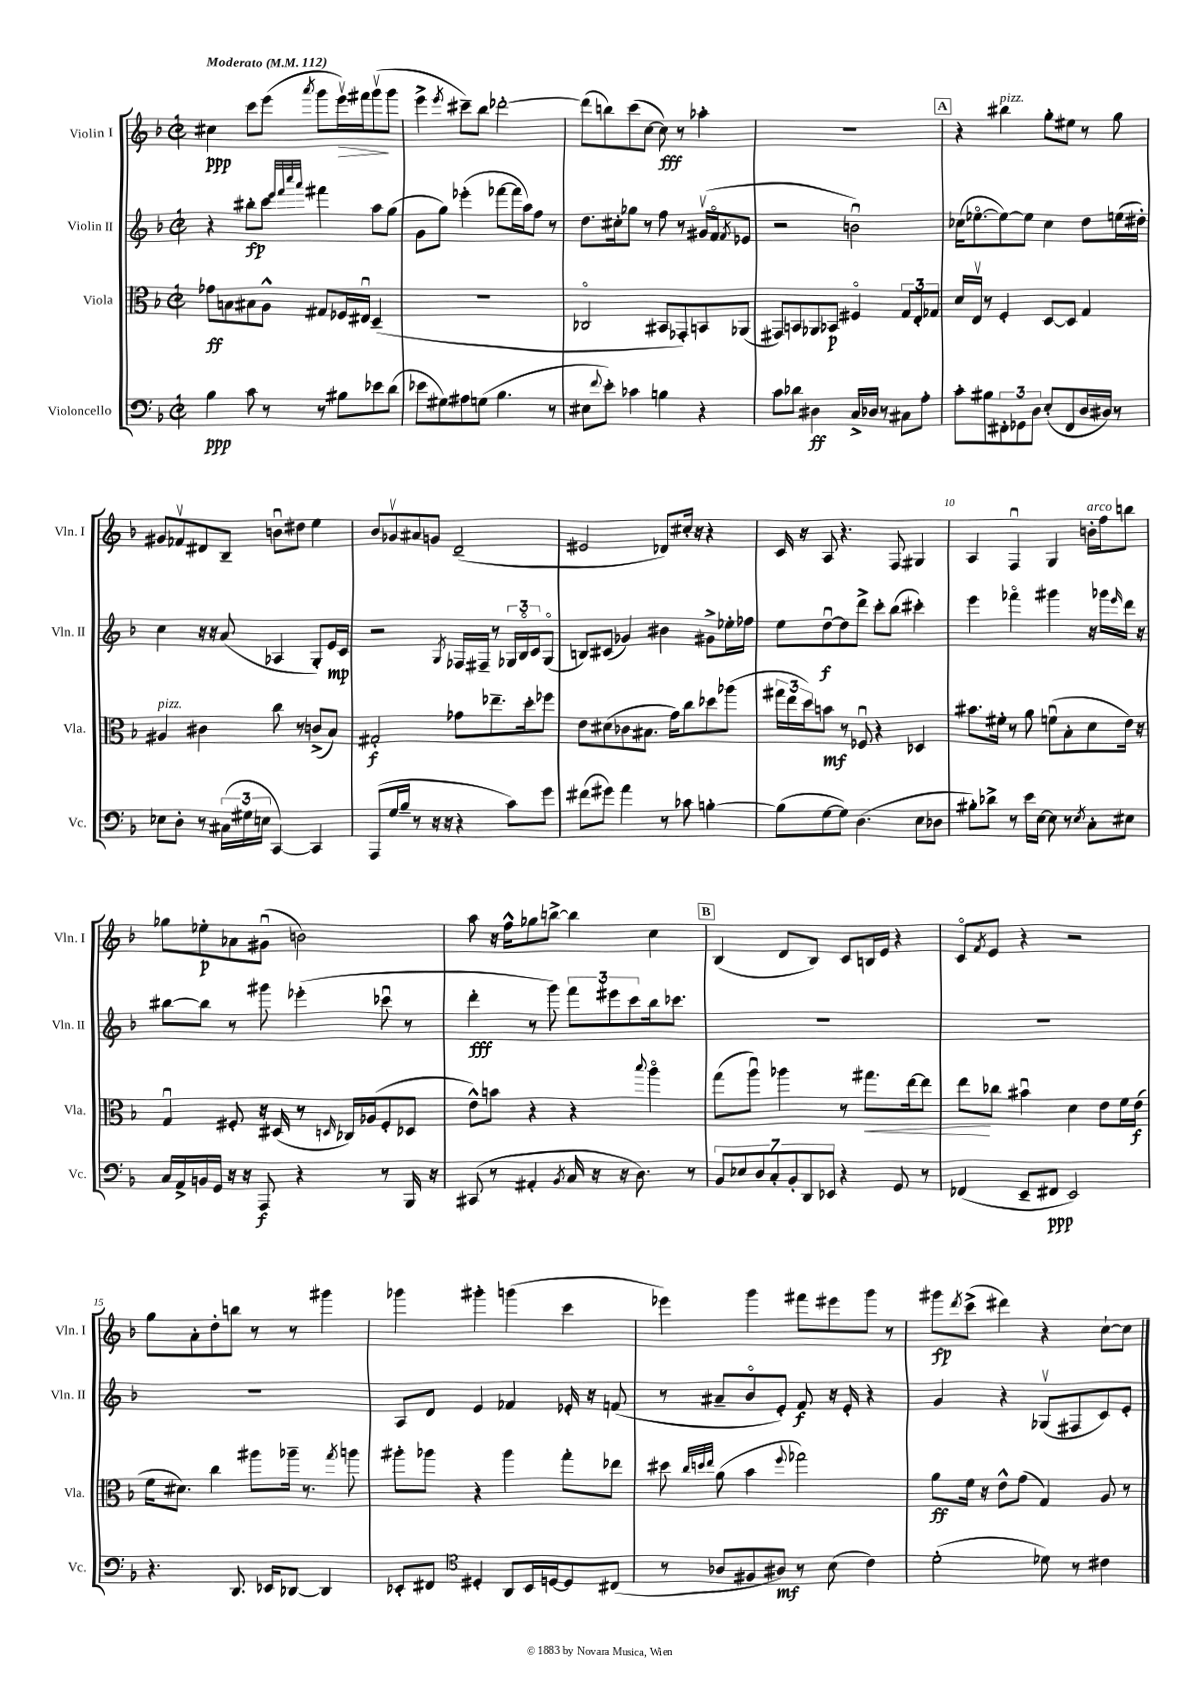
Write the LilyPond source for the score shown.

<<
\new StaffGroup <<
\new Staff = "s0" \with { instrumentName = "Violin I" shortInstrumentName = "Vln. I" } {
    \clef treble \key f \major \defaultTimeSignature \time 2/2 \tempo "Moderato" 4 = 112
    cis''4\ppp c'''8 e'''8( \acciaccatura { a'''8 } g'''8 e'''16\upbow\>) fis'''16 g'''8\upbow\!( g'''8 |
    e'''4-> \acciaccatura { e'''8 } cis'''8--) bes''8 des'''2~-. |
    des'''8( b''8) c'''8( c''8~ c''8\fff) r8 aes''4-. |
    R1 |
    \mark \markup { \box "A" } r4 bis''4^\markup { \italic "pizz." } g''8-. eis''8 r8 g''8 |
    gis'8 fes'8\upbow dis'8 bes8-- b'8\downbow dis''8 e''4 |
    bes'8 ges'8\upbow ais'8 g'8 d'2--( |
    eis'2 des'8) cis''16-. r16 r4 |
    c'16 r16 a8 r4. f8 gis4 |
    a4 f4\downbow g4 b'16-.^\markup { \italic "arco" } f''16 b''8 |
    ges''8 ees''8-.\p aes'8 gis'8\downbow( b'2) |
    a''8 r16 f''16-^ ges''8 b''8~-> b''4 c''4 |
    \mark \markup { \box "B" } bes4( d'8 bes8) c'8 b16 e'16 r4 |
    c'8\flageolet \acciaccatura { f'8 } e'8 r4 r2 |
    g''8 a'8-. d''8-. b''8 r8 r8 gis'''4 |
    ges'''4 gis'''4-. g'''4( c'''4 |
    ees'''4) g'''4 fis'''8 eis'''8 g'''8 r8 |
    gis'''8\fp \acciaccatura { d'''8 } c'''8->( dis'''4) r4 c''8~-! c''8 \bar "|." |
}
\new Staff = "s1" \with { instrumentName = "Violin II" shortInstrumentName = "Vln. II" } {
    \clef treble \key f \major \defaultTimeSignature \time 2/2
    r4 bis''8-.\fp c'''8 \grace { e'''32 f'''32 c''''32 a'''32 } fis'''4 a''8 g''8( |
    g'8 g''8) ees'''4-.( fes'''8~ fes'''16 a''16) f''8 r8 |
    d''8. cis''16-. ges''8 r8 f''8 r8 gis'16\upbow( f'16\flageolet \acciaccatura { f'8 } ees'8 |
    r2 b'2\downbow) |
    \mark \markup { \box "A" } ces''16( ees''8.~\flageolet ees''8~) ees''8 ces''4 d''8 e''16( dis''16-.) |
    c''4 r16 r16 a'8( aes4 g8-.) e'16\mp c'16 |
    r2 \acciaccatura { g8 } fes16 fis16-- r8 \tuplet 3/2 { ges16 bes16\flageolet c'16 } ges8\flageolet( |
    b8) cis'8( ges'4) bis'4 gis'8-> ees''16-. fes''16 |
    e''8 d''8~\downbow\f d''8 d'''8-> c'''8-. bes''8( cis'''4-.) |
    e'''4 fes'''4\flageolet gis'''4 r16 ges'''16 \grace { e'''16 } d'''16 r16 |
    bis''8~ bis''8 r8 gis'''8 ees'''4-.( ces'''8\downbow r8 |
    d'''4-.\fff r8 g'''8) \tuplet 3/2 { f'''8 eis'''8 c'''8 } bes''16 ces'''8. |
    \mark \markup { \box "B" } R1 |
    R1 |
    R1 |
    a8 d'8 e'4 fes'4 ees'16-. r16 f'8( |
    r8 ais'8-- bes'8\flageolet e'8-.) f'8\f r16 e'16-. r4 |
    g'4 r4 ges8\upbow( fis8 c'8) e'8-. \bar "|." |
}
\new Staff = "s2" \with { instrumentName = "Viola" shortInstrumentName = "Vla." } {
    \clef alto \key f \major \defaultTimeSignature \time 2/2
    ges'8\ff b8 bis8 a8-^ gis8 fes16 eis16\downbow d4--( |
    R1 |
    ces2\flageolet bis,8 ges,8-.) b,8 aes,8( |
    gis,8) b,8 aes,8 bes,8\p fis4\flageolet \tuplet 3/2 { g8 e8-. ges8 } |
    \mark \markup { \box "A" } d'16 e16\upbow r8 f4-. d8~ d8 g4 |
    ais4^\markup { \italic "pizz." } cis'4 c''8 r8 c'8->( bes8) |
    gis2-.\f ges'8 ees''8.-- d''16-. fes''8 |
    e'8 dis'8( ces'8 bis8. g'16) c''8 des''8 aes''8( |
    \tuplet 3/2 { gis''16 e''16 d''16) } b'8\mf r8 fes8\downbow r4 des4 |
    bis'8. fis'16-. r8 a'8 f'8\downbow( bes8-. d'8 e'16) r16 |
    g4\downbow fis8-. r16 dis16( r8 \grace { d16 } ces16) aes16( fis8-. des8 |
    e'8-^) b'8 r4 r4 \appoggiatura { bes''8 } a''4\flageolet |
    \mark \markup { \box "B" } g''8( a''8\downbow) aes''4 r8 gis''8.\< e''16~ e''8 |
    e''8\! ces''8 bis'4\downbow d'4 e'8 f'16 e'16\f( |
    f'16 dis'8.) c''4 ais''8 aes''16-- r8. \acciaccatura { g''8 } a''8 |
    ais''8-. aes''8 r4 aes''4 g''8-. ees''8 |
    dis''8 \grace { c''32 d''32 e''32 } a'8( bes'4 \appoggiatura { f''8 } ges''2) |
    a'8\ff f'16 r16 e'8-^ g'8( g4) a8 r8 \bar "|." |
}
\new Staff = "s3" \with { instrumentName = "Violoncello" shortInstrumentName = "Vc." } {
    \clef bass \key f \major \defaultTimeSignature \time 2/2
    bes4\ppp c'8 r8 r8 bis8 ees'8 d'8( |
    ees'8 gis8) ais8 g8( bes4. r8 |
    eis8 \appoggiatura { f'8 } e'8-.) ces'4 b4 r4 |
    c'8 des'8 dis4\ff c16-> des16 r8 cis8 a8-. |
    \mark \markup { \box "A" } c'8-. bis8 \tuplet 3/2 { fis,8-. ges,8 d8 } e8-.( fis,8 d16 dis16) r8 |
    ees8 d8-. r8 \tuplet 3/2 { cis16( gis16 e16 } c,4~) c,4 |
    a,,8( g16 bes16-- r8 r16 r16 r4 c'8) g'8 |
    fis'8( gis'8) a'4 r8 ces'8 b4~-. |
    b8( g8~ g8) d4.( e8 des8 |
    bis8-.) des'8-> r8 e'16 e16~ e8 r8 \acciaccatura { e8 } c8-. eis8 |
    c16 a,16-> b,16 g,16 r16 r16 a,,8\f r4 r8 bes,,16 r16 |
    cis,8( r8 ais,4-. \acciaccatura { bes,8 } c16 r16 r16 d8.) r8 |
    \mark \markup { \box "B" } \tuplet 7/4 { bes,8 ees8 d8 c8-. bes,8-. d,8 ees,8 } r4 g,8 r8 |
    fes,4( e,8-- fis,8\ppp e,2) |
    r4. d,8. ees,16 des,8~ des,4 |
    ees,8-. fis,8 \clef tenor dis4-. a,8 bes,16 d16~ d8 cis8( |
    r8 aes8 fis8 ais8\mf) r8 bes8( c'4) |
    d'2-.( des'8) r8 cis'4 \bar "|." |
}
>>
>>
\layout { \context { \Score \override BarNumber.break-visibility = ##(#f #t #t) barNumberVisibility = #(every-nth-bar-number-visible 5) } }
